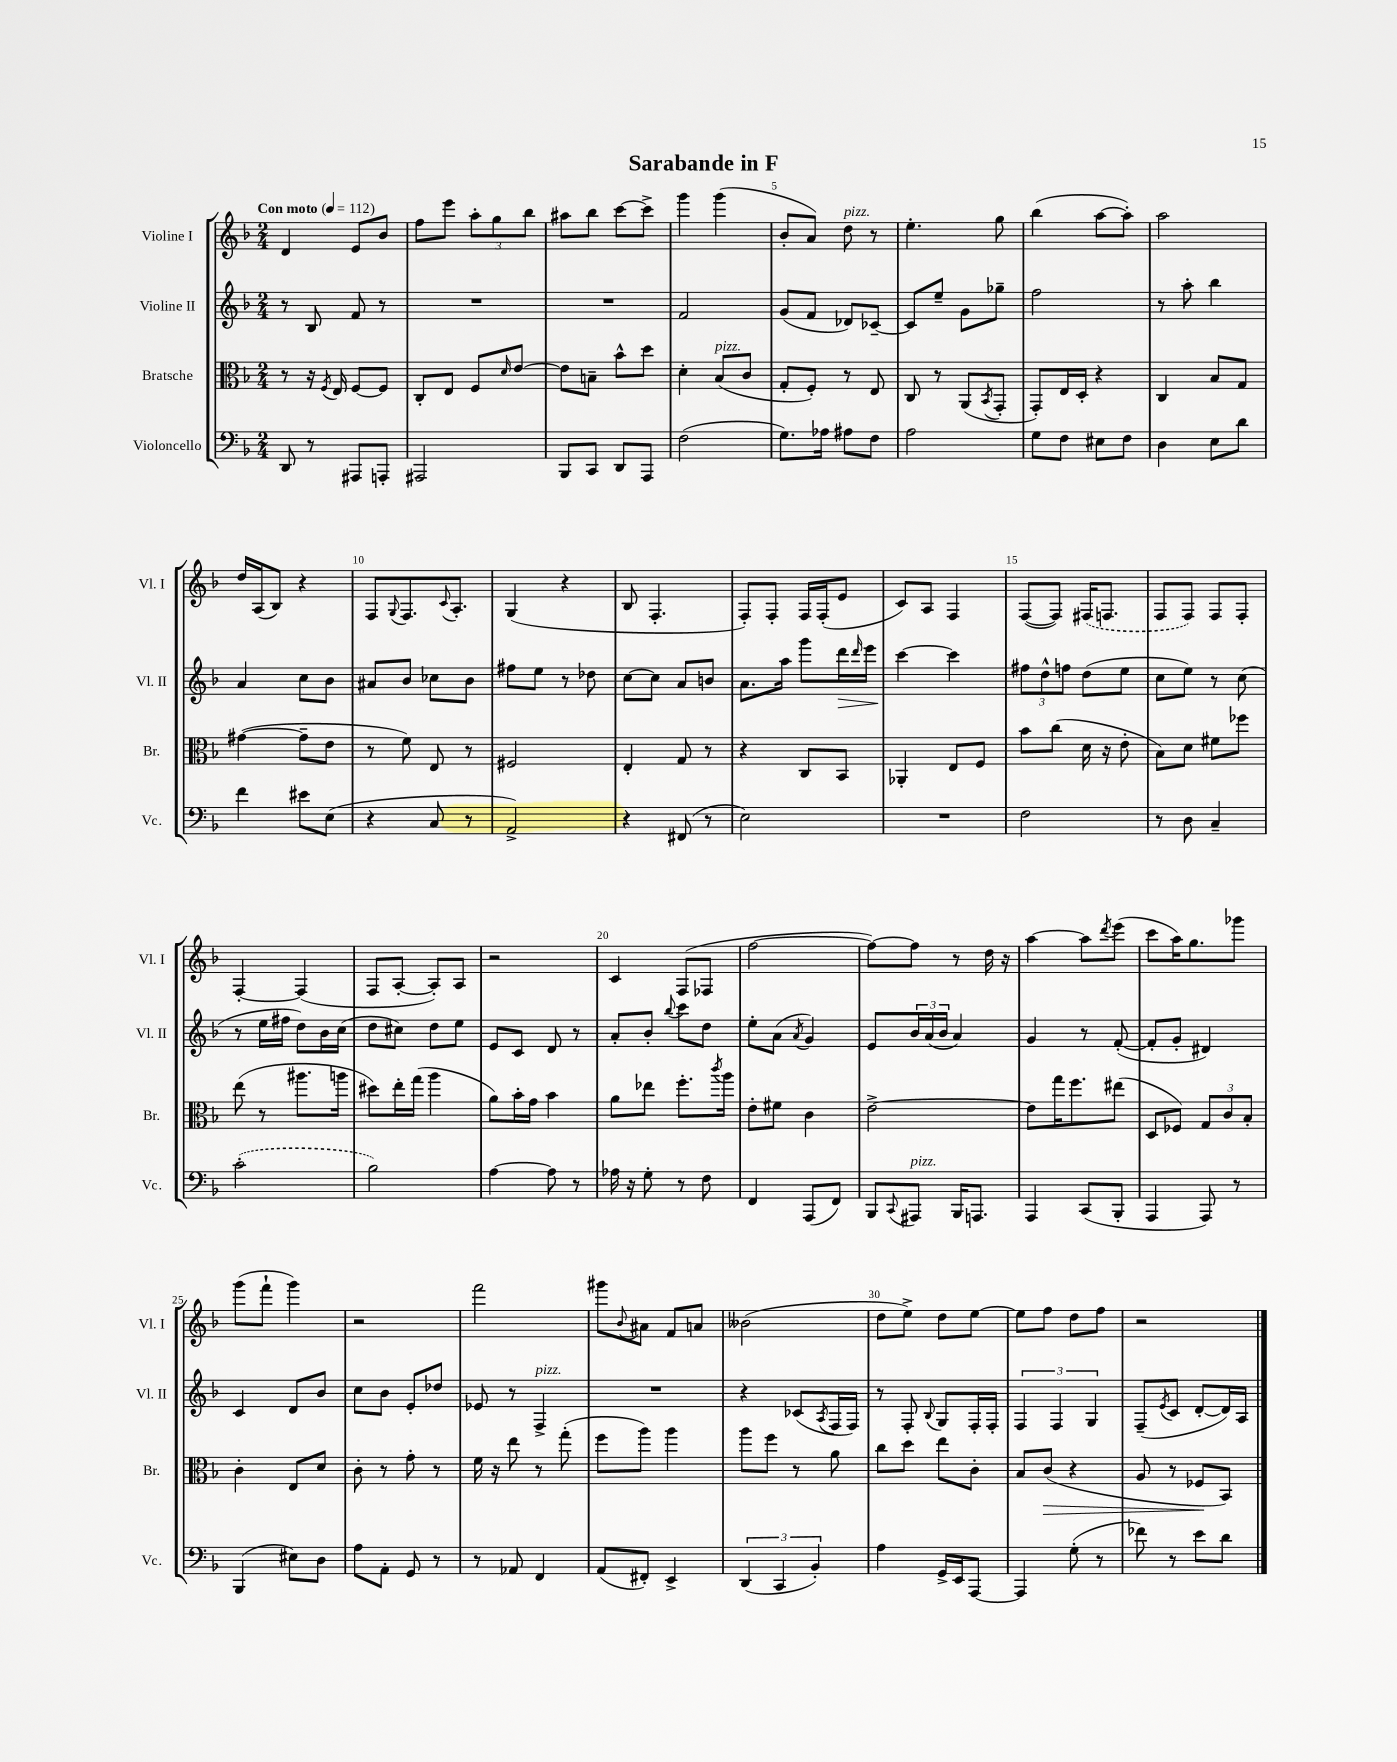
\header { title = "Sarabande in F" }
<<
\new StaffGroup <<
\new Staff = "s0" \with { instrumentName = "Violine I" shortInstrumentName = "Vl. I" } {
    \clef treble \key f \major \numericTimeSignature \time 2/4 \tempo "Con moto" 4 = 112
    d'4 e'8 bes'8 |
    f''8 e'''8 \tuplet 3/2 { a''8-. g''8 bes''8 } |
    ais''8 bes''8 c'''8~ c'''8-> |
    g'''4 g'''4( |
    bes'8-. a'8) d''8^\markup { \italic "pizz." } r8 |
    e''4.-. g''8 |
    bes''4( a''8~ a''8-.) |
    a''2 |
    d''16 a16( bes8) r4 |
    f8 \appoggiatura { g8 } f8. \appoggiatura { c'8 } a8.-. |
    g4( r4 |
    bes8 f4.-. |
    f8-.) f8-. f16 f16-.( e'8 |
    c'8) a8 f4 |
    f8~( f8) \once \slurDashed fis16( f8. |
    f8 f8) f8 f8-. |
    f4~-. f4( |
    f8 a8~-. a8-.) a8 |
    r2 |
    c'4 f8( fes8 |
    f''2~ |
    f''8~) f''8 r8 d''16 r16 |
    a''4~ a''8 \acciaccatura { d'''8 } e'''8( |
    c'''8 a''16) g''8. ges'''8 |
    g'''8( f'''8-! g'''4) |
    r2 |
    f'''2 |
    gis'''8 \appoggiatura { bes'8 } ais'8 f'8 a'8 |
    beses'2( |
    d''8 e''8->) d''8 e''8~ |
    e''8 f''8 d''8 f''8 |
    r2 \bar "|." |
}
\new Staff = "s1" \with { instrumentName = "Violine II" shortInstrumentName = "Vl. II" } {
    \clef treble \key f \major \numericTimeSignature \time 2/4
    r8 bes8 f'8 r8 |
    R2 |
    R2 |
    f'2 |
    g'8( f'8 des'8) ces'8~-- |
    ces'8 e''8-- g'8 ges''8-- |
    f''2 |
    r8 a''8-. bes''4 |
    a'4 c''8 bes'8 |
    ais'8 bes'8 ces''8 bes'8 |
    fis''8 e''8 r8 des''8 |
    c''8~ c''8 a'8 b'8 |
    a'8. a''16 g'''8 d'''16\> \grace { d'''16 } e'''16 |
    c'''4~\! c'''4 |
    \tuplet 3/2 { fis''8 d''8-^ f''8 } d''8( e''8 |
    c''8 e''8) r8 c''8( |
    r8 e''16 fis''16 d''8) bes'16 c''16( |
    d''8 cis''8) d''8 e''8 |
    e'8 c'8 d'8 r8 |
    a'8-. bes'8-. \appoggiatura { bes''8 } c'''8 d''8 |
    e''8-. a'8( \acciaccatura { a'8 } g'4) |
    e'8 \tuplet 3/2 { bes'16 a'16( bes'16 } a'4) |
    g'4 r8 f'8~-.( |
    f'8-. g'8-. dis'4) |
    c'4 d'8 bes'8 |
    c''8 bes'8 e'8-. des''8 |
    ees'8 r8 f4->^\markup { \italic "pizz." } |
    R2 |
    r4 ces'8( \acciaccatura { a8 } f16 f16) |
    r8 f8-. \appoggiatura { bes8 } g8 f16-. f16-. |
    \tuplet 3/2 { f4 f4 g4 } |
    f8--( \acciaccatura { e'8 } c'8 d'8~-. d'16) a16 \bar "|." |
}
\new Staff = "s2" \with { instrumentName = "Bratsche" shortInstrumentName = "Br." } {
    \clef alto \key f \major \numericTimeSignature \time 2/4
    r8 r16 \acciaccatura { f8 } e16 f8~ f8 |
    c8-. e8 f8 \grace { d'16 } e'8~ |
    e'8 b8-- bes'8-^ d''8 |
    d'4-. bes8^\markup { \italic "pizz." }( c'8 |
    g8-. f8-.) r8 e8 |
    c8 r8 a,8( \acciaccatura { bes,8 } g,8-. |
    g,8-.) e16 d16-. r4 |
    c4 bes8 g8 |
    gis'4~( gis'8-- e'8 |
    r8 f'8) e8 r8 |
    fis2 |
    e4-. g8 r8 |
    r4 c8 bes,8 |
    aes,4-. e8 f8 |
    bes'8 c''8( d'16 r16 e'8-. |
    bes8) d'8 fis'8 fes''8 |
    e''8( r8 ais''8. a''16 |
    dis''8) e''16-. g''16( a''4 |
    a'8) bes'16-. g'16 bes'4 |
    a'8 ees''8 f''8.-. \acciaccatura { c'''8 } a''16 |
    e'8-. fis'8 c'4 |
    e'2~-> |
    e'8 g''16 f''8. eis''8( |
    d8 fes8) \tuplet 3/2 { g8 c'8 bes8-. } |
    c'4-. e8 d'8 |
    c'8-. r8 g'8-. r8 |
    f'16 r16 e''8 r8 g''8-.( |
    f''8 a''8) a''4 |
    a''8 f''8 r8 a'8 |
    c''8 d''8 e''8 c'8-. |
    bes8 c'8\>( r4 |
    a8 r8 fes8\! bes,8) \bar "|." |
}
\new Staff = "s3" \with { instrumentName = "Violoncello" shortInstrumentName = "Vc." } {
    \clef bass \key f \major \numericTimeSignature \time 2/4
    d,8 r8 ais,,8 a,,8-. |
    ais,,2 |
    bes,,8 c,8 d,8 a,,8 |
    f2( |
    g8.) aes16 ais8 f8 |
    a2 |
    g8 f8 eis8 f8 |
    d4 e8 d'8 |
    f'4 eis'8 e8( |
    r4 c8 r8 |
    a,2->) |
    r4 fis,8( r8 |
    e2) |
    R2 |
    f2 |
    r8 d8 c4-- |
    \once \slurDashed c'2-.( |
    bes2) |
    a4~ a8 r8 |
    aes16 r16 g8-. r8 f8 |
    f,4 a,,8( f,8) |
    bes,,8 \appoggiatura { c,8 } ais,,8^\markup { \italic "pizz." } bes,,16 a,,8. |
    a,,4 c,8( bes,,8-. |
    a,,4 a,,8) r8 |
    bes,,4( eis8) d8 |
    a8 a,8-. g,8 r8 |
    r8 aes,8 f,4 |
    a,8( fis,8-.) e,4-> |
    \tuplet 3/2 { d,4( c,4 bes,4-.) } |
    a4 g,16-> e,16 a,,8~ |
    a,,4 g8-.( r8 |
    fes'8) r8 e'8 d'8 \bar "|." |
}
>>
>>
\layout { \context { \Score \override BarNumber.break-visibility = ##(#f #t #t) barNumberVisibility = #(every-nth-bar-number-visible 5) } }
